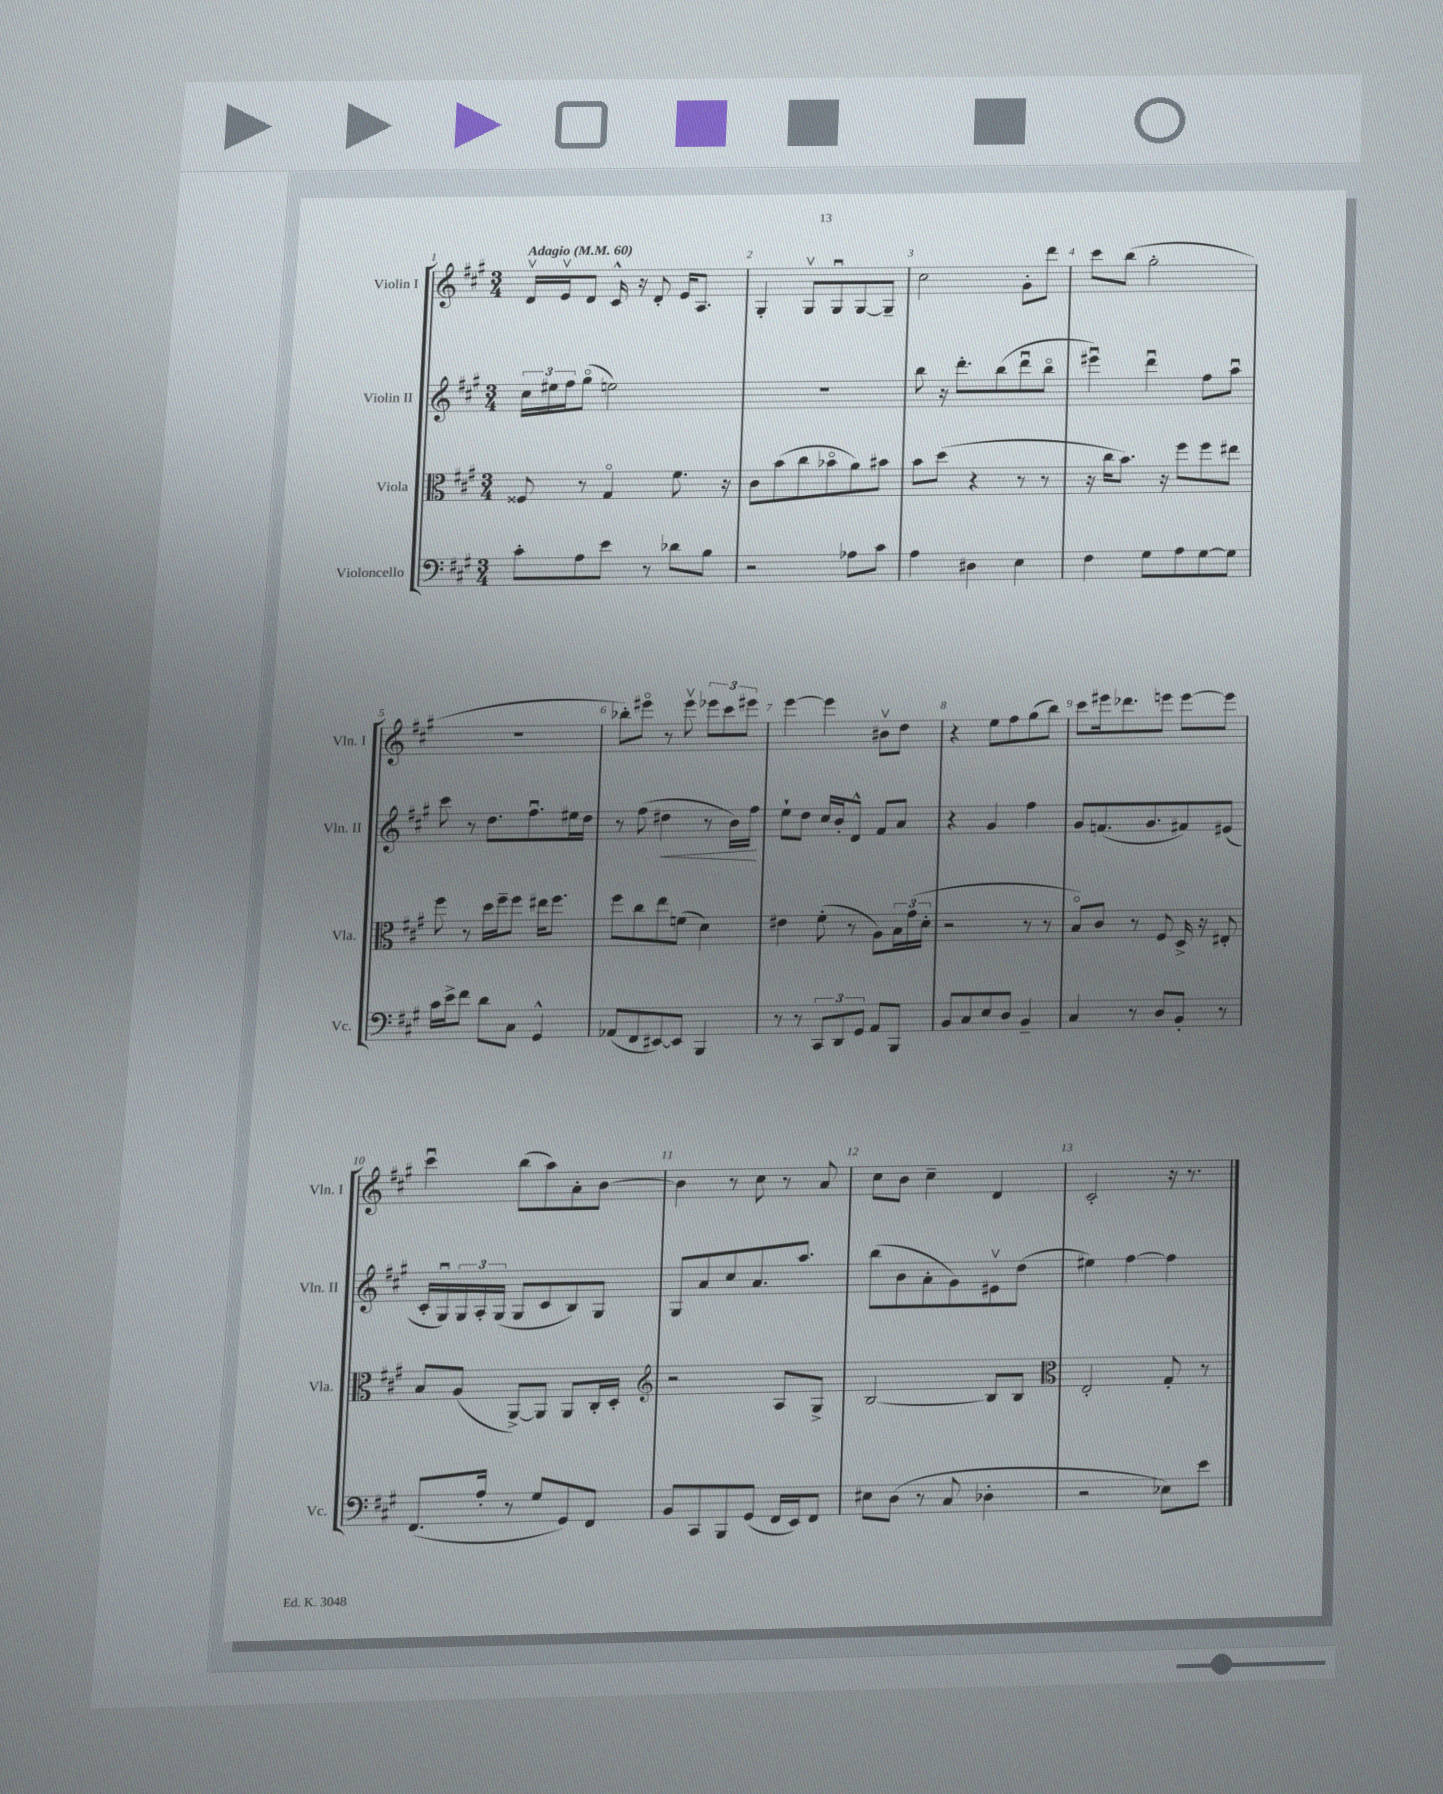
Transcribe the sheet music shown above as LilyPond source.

<<
\new StaffGroup <<
\new Staff = "s0" \with { instrumentName = "Violin I" shortInstrumentName = "Vln. I" } {
    \clef treble \key a \major \numericTimeSignature \time 3/4 \tempo "Adagio" 4 = 60
    d'16\upbow e'16\upbow d'8 cis'16-^ r16 d'8-. e'16 a8. |
    gis4-. gis8\upbow gis8\downbow gis8~ gis8-- |
    cis''2 gis'8-. d'''8 |
    cis'''8 b''8( gis''2-. |
    R2. |
    bes''8-.) eis'''8\flageolet r8 eis'''8\upbow \tuplet 3/2 { ees'''8 cis'''8 eis'''8 } |
    e'''4~ e'''4 bis'8\upbow d''8 |
    r4 e''8 fis''8 gis''8( b''8) |
    cis'''8 eis'''16 des'''8. e'''8 e'''8~ e'''8 |
    cis'''4\downbow b''8( a''8) a'8-. b'8~ |
    b'4 r8 cis''8 r8 a'8 |
    cis''8 b'8 cis''4-- d'4 |
    cis'2-. r16 r8. \bar "|." |
}
\new Staff = "s1" \with { instrumentName = "Violin II" shortInstrumentName = "Vln. II" } {
    \clef treble \key a \major \numericTimeSignature \time 3/4
    \tuplet 3/2 { cis''16 eis''16 fis''16 } gis''8\flageolet( e''2) |
    R2. |
    b''8 r16 d'''8.-. b''8( d'''8\downbow b''8\flageolet |
    eis'''4\downbow) d'''4\downbow fis''8 a''8\downbow |
    cis'''8 r8 d''8. fis''8.\downbow eis''16 d''16 |
    r8 fis''8( dis''4\< r8 b'16) fis''16\! |
    e''8-! d''8 cis''16 b'16-. d'8-^ fis'8 a'8 |
    r4 gis'4 fis''4 |
    gis'8 f'8.( gis'8. fis'8) eis'8( |
    cis'16-. gis16\downbow) \tuplet 3/2 { gis16 a16-. gis16( } gis8 cis'8 b8) gis8 |
    gis8 a'8 cis''8 a'8. a''8. |
    b''8( b'8 a'8-. gis'8) eis'8\upbow d''8( |
    eis''4) fis''4~ fis''4 \bar "|." |
}
\new Staff = "s2" \with { instrumentName = "Viola" shortInstrumentName = "Vla." } {
    \clef alto \key a \major \numericTimeSignature \time 3/4
    fisis8 r8 gis4\flageolet fis'8. r16 |
    cis'8 b'8( cis''8 bes'8\flageolet a'8) bis'8 |
    b'8 d''8( r4 r8 r8 |
    r16 cis''16 b'8.) r16 fis''8 fis''8 eis''8 |
    fis''8 r8 d''16 fis''16-- fis''8 eis''16 fis''8. |
    fis''8 cis''8 e''8 f'8( d'4) |
    eis'4 fis'8-.( r8 a8) \tuplet 3/2 { b16 gis'16( d'16-. } |
    r2 r8 r8 |
    b8\flageolet) cis'8 r8 fis8 d16-> r16 eis8-. |
    b8 a8( a,8~->) a,8 a,8 cis16-. d16-. |
    \clef treble r2 a8 gis8-> |
    b2~ b8 b8 |
    \clef alto e2-. gis8-. r8 \bar "|." |
}
\new Staff = "s3" \with { instrumentName = "Violoncello" shortInstrumentName = "Vc." } {
    \clef bass \key a \major \numericTimeSignature \time 3/4
    cis'8-. a8 e'8 r8 des'8 b8 |
    r2 aes8 cis'8 |
    a4 dis4 e4 |
    fis4 gis8 a8 gis8~ gis8 |
    cis'16 e'16-> fis'8 d'8 cis8 gis,4-^ |
    aes,8( fis,8 eis,8~) eis,8 b,,4 |
    r8 r8 \tuplet 3/2 { cis,8 d,8 gis,8 } a,8 b,,8 |
    b,8 cis8 e8 d8 b,4-- |
    cis4 r8 d8 b,8-. r8 |
    fis,8.( a16-. r8 gis8 gis,8) fis,8 |
    b,8 cis,8 b,,8 gis,8( fis,16 e,16) fis,8 |
    eis8 d8( r8 cis8 des4-. |
    r2 ees8) e'8 \bar "|." |
}
>>
>>
\layout { \context { \Score \override BarNumber.break-visibility = ##(#f #t #t) barNumberVisibility = #all-bar-numbers-visible } }
